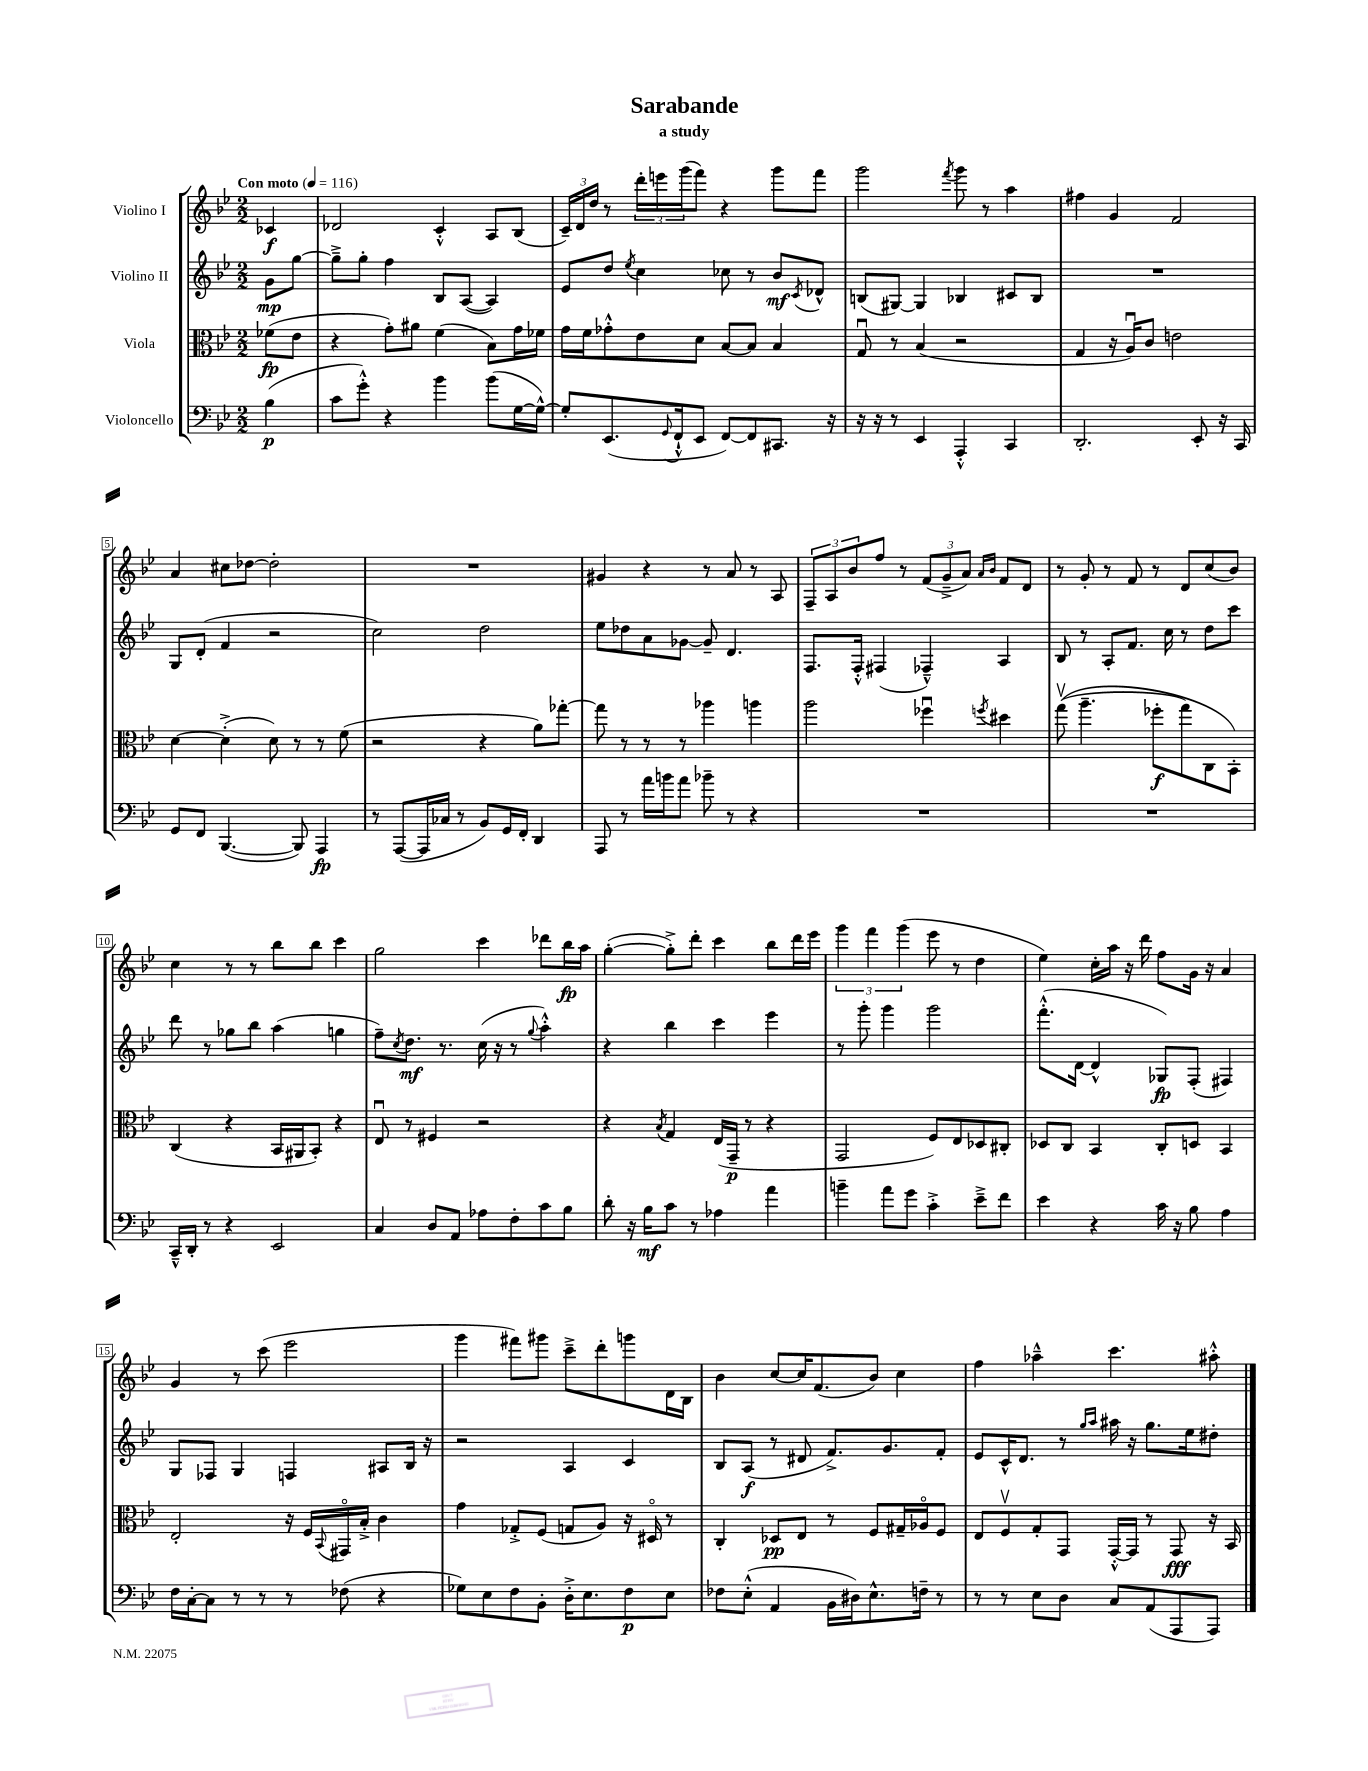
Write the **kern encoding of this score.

**kern	**dynam	**kern	**dynam	**kern	**dynam	**kern	**dynam
*part4	*part4	*part3	*part3	*part2	*part2	*part1	*part1
*staff4	*staff4	*staff3	*staff3	*staff2	*staff2	*staff1	*staff1
*I"Violoncello	*	*I"Viola	*	*I"Violino II	*	*I"Violino I	*
*clefF4	*	*clefC3	*	*clefG2	*	*clefG2	*
*k[b-e-]	*	*k[b-e-]	*	*k[b-e-]	*	*k[b-e-]	*
*M2/2	*	*M2/2	*	*M2/2	*	*M2/2	*
*MM116	*	*MM116	*	*MM116	*	*MM116	*
=	=	=	=	=	=	=	=
!	!	!	!	!	!	!LO:TX:a:B:t=Con moto	!
(4B-\	p	(8f-X\L	fp	8g\L	mp	4c-X/	f
.	.	8e-\J	.	[8gg\J	.	.	.
=1	=1	=1	=1	=1	=1	=1	=1
8c\L	.	4r	.	8gg~^\L]	.	2d-X/	.
8g'^^\J)	.	.	.	8gg'\J	.	.	.
4r	.	8g'\L)	.	4ff\	.	.	.
.	.	8a#X\J	.	.	.	.	.
4b-\	.	(4f\	.	8B-/L	.	4c'^^/	.
.	.	.	.	([8A/J	.	.	.
(8b-\L	.	8B-\L)	.	4A/])	.	8A/L	.
[16G\L	.	16g\L	.	.	.	(8B-/J	.
16G^^\JJ_)	.	16f-X\JJ	.	.	.	.	.
=2	=2	=2	=2	=2	=2	=2	=2
8G'/L]	.	16g\LL	.	8e-/L	.	24c~/LL)	.
.	.	.	.	.	.	24d/	.
.	.	16f\J	.	.	.	.	.
.	.	.	.	.	.	24dd/JJ	.
(8.EE-/	.	8g-X'^^\	.	8dd/J	.	8r	.
.	.	.	.	8qee-/	.	.	.
.	.	8e-\	.	4cc\	.	24ddd'\LL	.
.	.	.	.	.	.	24eeen\	.
8qqGG/	.	.	.	.	.	.	.
16FF`^^/k	.	.	.	.	.	.	.
.	.	.	.	.	.	(24ggg\J	.
8EE-/J	.	8d\J	.	.	.	8fff\J)	.
[8FF/L)	.	[8B-/L	.	8cc-X\	.	4r	.
8FF/]	.	8B-/J]	.	8r	.	.	.
8.CC#X/J	.	4B-/	.	8b-/L	mf	8ggg\L	.
.	.	.	.	8qc/	.	.	.
.	.	.	.	8d-X^^/J	.	8fff\J	.
16r	.	.	.	.	.	.	.
=3	=3	=3	=3	=3	=3	=3	=3
16r	.	8Gu/	.	(8Bn/L	.	2ggg\	.
16r	.	.	.	.	.	.	.
8r	.	8r	.	[8G#X/J)	.	.	.
4EE-/	.	(4B-/	.	4G#/]	.	.	.
.	.	.	.	.	.	8qfff/	.
4AAA'^^/	.	2r	.	4B-X/	.	8ggg\	.
.	.	.	.	.	.	8r	.
4CC/	.	.	.	8c#X/L	.	4aa\	.
.	.	.	.	8B-/J	.	.	.
=4	=4	=4	=4	=4	=4	=4	=4
2.DD'/	.	4G/	.	1r	.	4ff#X\	.
.	.	16r	.	.	.	4g/	.
.	.	16Au/KL)	.	.	.	.	.
.	.	8c/J	.	.	.	.	.
.	.	2en\	.	.	.	2f/	.
8EE-'/	.	.	.	.	.	.	.
16r	.	.	.	.	.	.	.
16CC/	.	.	.	.	.	.	.
!!LO:LB:g=z
=5	=5	=5	=5	=5	=5	=5	=5
8GG/L	.	[4d\	.	8G/L	.	4a/	.
8FF/J	.	.	.	(8d'/J	.	.	.
([4.BBB-/	.	(4d'^\]	.	4f/	.	8cc#X\L	.
.	.	.	.	.	.	[8dd-X\J	.
.	.	8d\)	.	2r	.	2dd-'\]	.
8BBB-/])	.	8r	.	.	.	.	.
4AAA/	fp	8r	.	.	.	.	.
.	.	(8f\	.	.	.	.	.
=6	=6	=6	=6	=6	=6	=6	=6
8r	.	2r	.	2cc\)	.	1r	.
([8AAA/L	.	.	.	.	.	.	.
16AAA/L]	.	.	.	.	.	.	.
16C-X/JJ	.	.	.	.	.	.	.
8r	.	.	.	.	.	.	.
8BB-/L)	.	4r	.	2dd\	.	.	.
16GG/L	.	.	.	.	.	.	.
16FF'/JJ	.	.	.	.	.	.	.
4DD/	.	8a\L)	.	.	.	.	.
.	.	[8gg-X'\J	.	.	.	.	.
=7	=7	=7	=7	=7	=7	=7	=7
8AAA/	.	8gg-\]	.	8ee-\L	.	4g#X/	.
8r	.	8r	.	8dd-X\	.	.	.
16a\LL	.	8r	.	8a\	.	4r	.
16bn\J	.	.	.	.	.	.	.
8a\J	.	8r	.	[8g-X\J	.	.	.
8b-X~\	.	4aa-X\	.	8g-~/]	.	8r	.
8r	.	.	.	4.d/	.	8a/	.
4r	.	4aan\	.	.	.	8r	.
.	.	.	.	.	.	8A/	.
=8	=8	=8	=8	=8	=8	=8	=8
1r	.	2aa\	.	8.F/L	.	12F~/L	.
.	.	.	.	.	.	12A/	.
.	.	.	.	.	.	12b-/	.
.	.	.	.	16F'^^/Jk	.	.	.
.	.	.	.	(4F#X/	.	8ff/J	.
.	.	.	.	.	.	8r	.
.	.	4ff-Xu\	.	4F-X~^^/)	.	(12f/L	.
.	.	.	.	.	.	12g~^/	.
.	.	.	.	.	.	12a/J)	.
.	.	.	.	.	.	16qqa/LL	.
.	.	8qffn/	.	.	.	16qqb-/JJ	.
.	.	4dd#X\	.	4A/	.	8f/L	.
.	.	.	.	.	.	8d/J	.
=9	=9	=9	=9	=9	=9	=9	=9
1r	.	((8ggv\	.	8B-/	.	8r	.
.	.	4.aa~\	.	8r	.	8g'/	.
.	.	.	.	8A'/L	.	8r	.
.	.	.	.	8.f/J	.	8f/	.
.	.	8ff-X'\L	f	.	.	8r	.
.	.	.	.	16cc\	.	.	.
.	.	8gg\)	.	8r	.	8d/L	.
.	.	8C\	.	8dd\L	.	(8cc/	.
.	.	8BB-'\J)	.	8ccc\J	.	8b-/J)	.
!!LO:LB:g=z
=10	=10	=10	=10	=10	=10	=10	=10
16CC~^^/LL	.	(4C/	.	8ddd\	.	4cc\	.
16DD'/JJ	.	.	.	.	.	.	.
8r	.	.	.	8r	.	.	.
4r	.	4r	.	8gg-X\L	.	8r	.
.	.	.	.	8bb-\J	.	8r	.
2EE-/	.	16BB-/LL	.	(4aa\	.	8bb-\L	.
.	.	16AA#X/J	.	.	.	.	.
.	.	8BB-'/J)	.	.	.	8bb-\J	.
.	.	4r	.	4ggn\	.	4ccc\	.
=11	=11	=11	=11	=11	=11	=11	=11
4C/	.	8E-u/	.	8ff~\L)	.	2gg\	.
.	.	.	.	8qcc/	.	.	.
.	.	8r	.	8.dd\J	mf	.	.
8D/L	.	4F#X/	.	.	.	.	.
.	.	.	.	8.r	.	.	.
8AA/J	.	.	.	.	.	.	.
8A-X\L	.	2r	.	(16cc\	.	4ccc\	.
.	.	.	.	16r	.	.	.
8F'\	.	.	.	8r	.	.	.
.	.	.	.	8qqgg/	.	.	.
8c\	.	.	.	4aa'^^\)	.	8ddd-X\L	.
8B-\J	.	.	.	.	.	16bb-\L	fp
.	.	.	.	.	.	16aa\JJ	.
=12	=12	=12	=12	=12	=12	=12	=12
8d'\	.	4r	.	4r	.	([4gg'\	.
16r	.	.	.	.	.	.	.
16B-\KL	mf	.	.	.	.	.	.
.	.	8qB-/	.	.	.	.	.
8c\J	.	4G/	.	4bb-\	.	8gg'^\L])	.
8r	.	.	.	.	.	8ddd'\J	.
4A-X\	.	(16E-/LL	.	4ccc\	.	4ccc\	.
.	.	16GG~/JJ	p	.	.	.	.
.	.	8r	.	.	.	.	.
4a\	.	4r	.	4eee-\	.	8bb-\L	.
.	.	.	.	.	.	16ddd\L	.
.	.	.	.	.	.	16eee-\JJ	.
=13	=13	=13	=13	=13	=13	=13	=13
4bn~\	.	2GG/	.	8r	.	6ggg\	.
.	.	.	.	8ggg'\	.	.	.
.	.	.	.	.	.	6fff\	.
8a\L	.	.	.	4ggg\	.	.	.
.	.	.	.	.	.	(6ggg\	.
8g\J	.	.	.	.	.	.	.
4c'^\	.	8F/L)	.	2ggg\	.	8eee-\	.
.	.	8E-/	.	.	.	8r	.
8e-~^\L	.	8D-X/	.	.	.	4dd\	.
8f\J	.	8C#X'/J	.	.	.	.	.
=14	=14	=14	=14	=14	=14	=14	=14
4e-\	.	8D-X/L	.	(8.fff'^^\L	.	4ee-\)	.
.	.	8C/J	.	.	.	.	.
.	.	.	.	[16d\Jk	.	.	.
4r	.	4BB-/	.	4d^^/]	.	16cc'\LL	.
.	.	.	.	.	.	16aa\JJ	.
.	.	.	.	.	.	16r	.
.	.	.	.	.	.	16ddd\	.
16c\	.	8C'/L	.	8G-X/L)	fp	8ff\L	.
16r	.	.	.	.	.	.	.
8B-\	.	8Dn/J	.	(8F'/J	.	16g\Jk	.
.	.	.	.	.	.	16r	.
4A\	.	4BB-/	.	4F#X/)	.	4a/	.
!!LO:LB:g=z
=15	=15	=15	=15	=15	=15	=15	=15
16F\LL	.	2E-'/	.	8G/L	.	4g/	.
[16C'\J	.	.	.	.	.	.	.
8C\J]	.	.	.	8F-X/J	.	.	.
8r	.	.	.	4G/	.	8r	.
8r	.	.	.	.	.	(8ccc\	.
8r	.	16r	.	4Fn/	.	2eee-\	.
.	.	16F/LL	.	.	.	.	.
.	.	8qqBB-/	.	.	.	.	.
(8F-X\	.	16GG#X/	.	.	.	.	.
.	.	16B-'^/JJ	.	.	.	.	.
4r	.	4c\	.	8A#X/L	.	.	.
.	.	.	.	16B-/Jk	.	.	.
.	.	.	.	16r	.	.	.
=16	=16	=16	=16	=16	=16	=16	=16
8G-X\L)	.	4g\	.	2r	.	4ggg\	.
8E-\	.	.	.	.	.	.	.
8F\	.	8G-X'^/L	.	.	.	8fff#X\L)	.
8BB-'\J	.	(8F/J	.	.	.	8ggg#X\J	.
16D'^\KL	.	8Gn/L	.	4A/	.	8ccc~^\L	.
8.E-\	.	.	.	.	.	.	.
.	.	8A/J)	.	.	.	8ddd'\	.
8F\	p	16r	.	4c/	.	8gggn\	.
.	.	16D#X/	.	.	.	.	.
8E-\J	.	8r	.	.	.	16d\L	.
.	.	.	.	.	.	16B-\JJ	.
=17	=17	=17	=17	=17	=17	=17	=17
8F-X\L	.	4C'/	.	8B-/L	.	4b-\	.
(8E-'^^\J	.	.	.	(8A/J	f	.	.
4AA/	.	8D-X/L	pp	8r	.	[8cc/L	.
.	.	8E-/J	.	8d#X/	.	16cc/K]	.
.	.	.	.	.	.	(8.f/	.
16BB-\LL	.	8r	.	8.f^/L)	.	.	.
16D#X\J)	.	.	.	.	.	.	.
8.E-^^\	.	8F/L	.	.	.	8b-/J)	.
.	.	.	.	8.g/	.	.	.
.	.	16G#X~/L	.	.	.	4cc\	.
16Fn~\Jk	.	16A-X/J	.	.	.	.	.
8r	.	8F/J	.	8f'/J	.	.	.
=18	=18	=18	=18	=18	=18	=18	=18
8r	.	8E-/L	.	8e-/L	.	4ff\	.
8r	.	8Fv/	.	16c^^/K	.	.	.
.	.	.	.	8.d/J	.	.	.
8E-\L	.	8G'/	.	.	.	4aa-X~^^\	.
8D\J	.	8GG/J	.	8r	.	.	.
.	.	.	.	16qqgg/LL	.	.	.
.	.	.	.	16qqaa/JJ	.	.	.
8C/L	.	[16GG'^^/LL	.	16aa#X\	.	4.ccc\	.
.	.	16GG/JJ]	.	16r	.	.	.
(8AA/	.	8r	.	8.gg\L	.	.	.
8AAA/	.	8GG/	fff	.	.	.	.
.	.	.	.	16ee-\k	.	.	.
8AAA/J)	.	16r	.	8dd#X'\J	.	8aa#X'^^\	.
.	.	16BB-/	.	.	.	.	.
==	==	==	==	==	==	==	==
*-	*-	*-	*-	*-	*-	*-	*-
